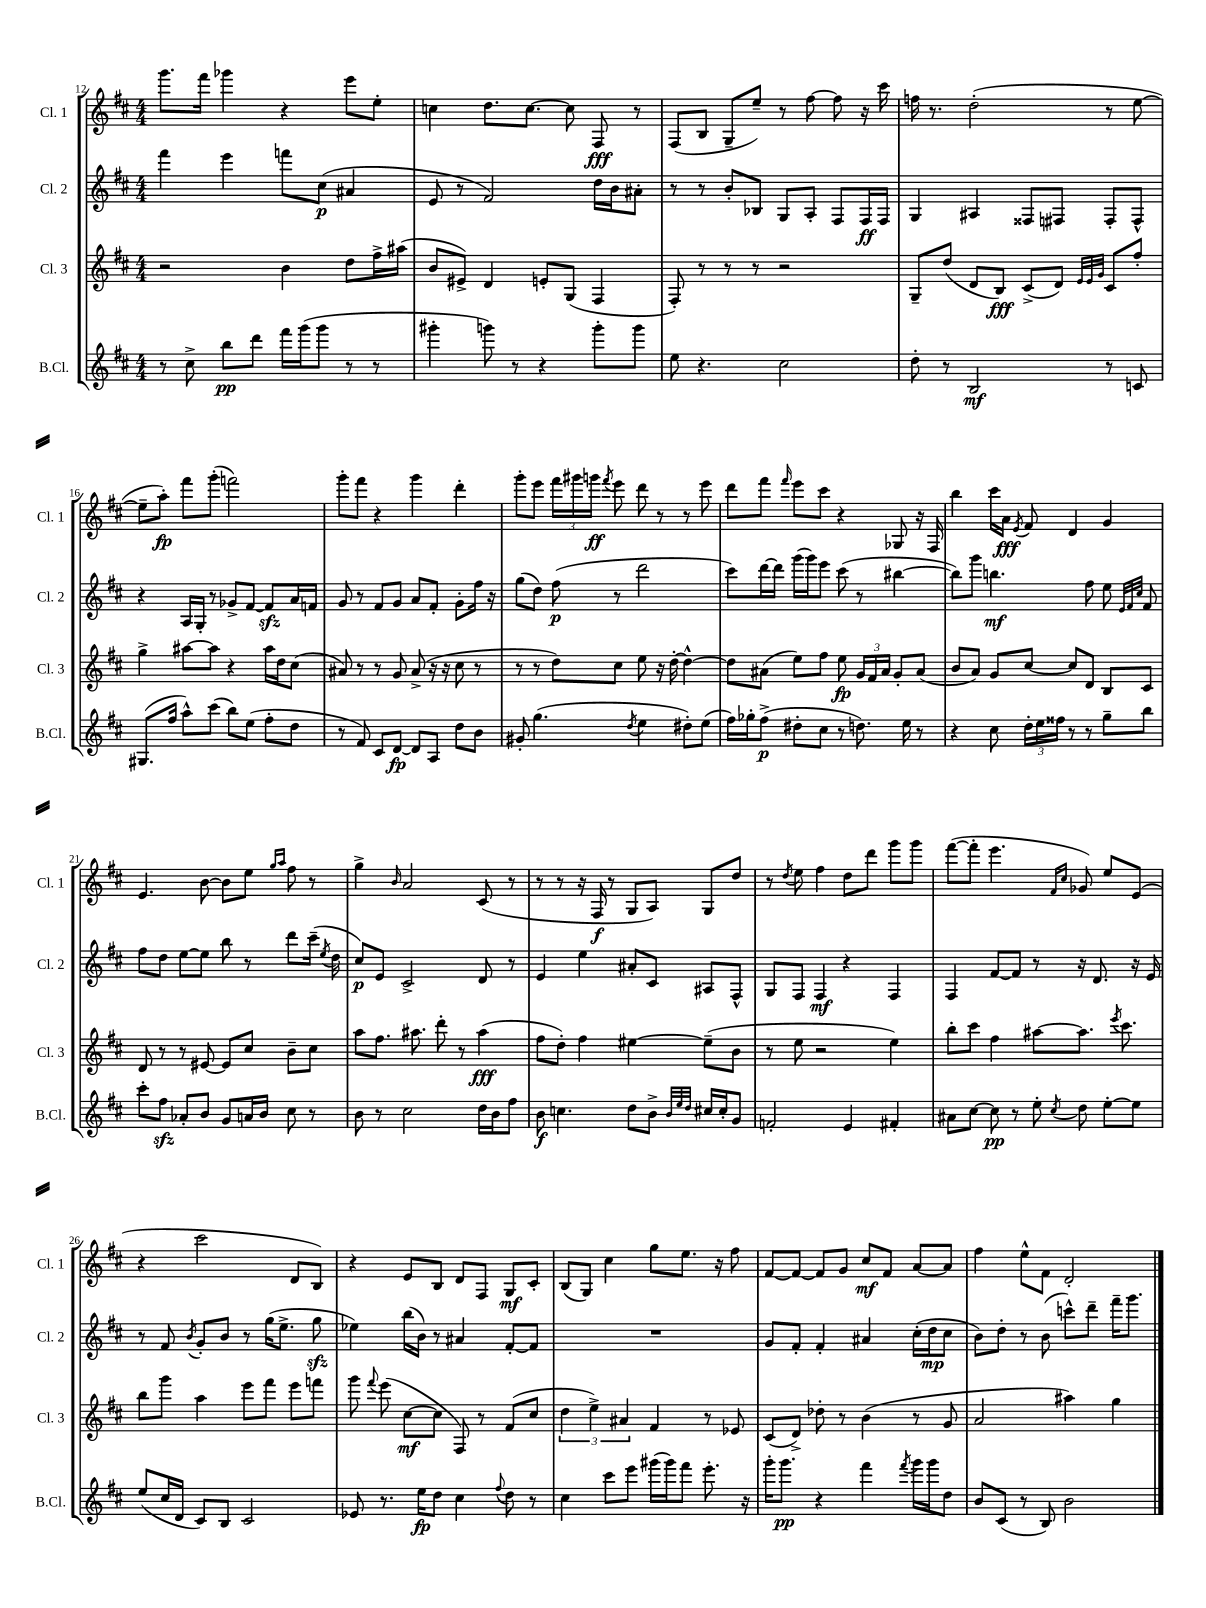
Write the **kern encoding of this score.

**kern	**kern	**kern	**kern
*staff4	*staff3	*staff2	*staff1
*clefG2	*clefG2	*clefG2	*clefG2
*k[f#c#]	*k[f#c#]	*k[f#c#]	*k[f#c#]
*M4/4	*M4/4	*M4/4	*M4/4
8r	2r	4fff#\	8.ggg\L
8cc#^\	.	.	.
.	.	.	16fff#\Jk
8bb\L	.	4eee\	4ggg-\
8ddd\J	.	.	.
16fff#\LL	4b\	8fff\L	4r
(16ggg\J	.	.	.
8ggg\J	.	(8cc#\J	.
8r	8dd\L	4a#/	8eee\L
8r	16ff#^\L	.	8ee'\J
.	(16aa#\JJ	.	.
=	=	=	=
4ggg#'\	8b/L	8e/	4cc\
.	8e#^/J)	8r	.
8ggg\)	4d/	2f#/)	8.dd\L
8r	.	.	.
.	.	.	[8.cc\J
4r	8e'/L	.	.
.	(8G/J	.	8cc\]
8ggg'\L	4F#/	16dd\LL	8F#/
.	.	16b\J	.
8ggg\J	.	8a#'\J	8r
=	=	=	=
8ee\	8F#'/)	8r	(8F#/L
4.r	8r	8r	8B/J
.	8r	8b'/L	8G~/L
.	8r	8B-/J	8ee~/J)
2cc#\	2r	8G/L	8r
.	.	8A'/J	[8ff#\
.	.	8F#/L	8ff#\]
.	.	16F#/L	16r
.	.	16F#/JJ	16ccc#\
=	=	=	=
8dd'\	8G~/L	4G/	16ff\
.	.	.	8.r
8r	(8dd/J	.	.
2B/	8d/L	4A#/	(2dd'\
.	8B/J)	.	.
.	(8c#^/L	8F##/L	.
.	8d/J)	8F#/J	.
.	32qqe/LLL	.	.
.	32qqe/	.	.
.	32qqg/JJJ	.	.
8r	8c#/L	8F#'/L	8r
8c/	8ff#'/J	8F#^^/J	[8ee\
=	=	=	=
(8.G#/L	4gg^\	4r	8ee~\]L
.	.	.	8aa'\J)
16ff#/Jk	.	.	.
8aa^^\L)	[8aa#\L	16A/LL	8fff#\L
.	.	16G'/JJ	.
(8ccc#\J	8aa#\]J	8r	(8ggg'\J
8bb\L)	4r	8g-^/L	2fff\)
(8ee\J	.	[8f#/J	.
8ff#'\L	16aa#\LL	8f#/]L	.
.	16dd\J	.	.
8dd\J	(8cc#\J	16a/L	.
.	.	16f/JJ	.
=	=	=	=
8r	8a#/)	8g/	8ggg'\L
8f#/)	8r	8r	8fff#\J
8c#/L	8r	8f#/L	4r
[8d/J	8g/	8g/J	.
8d/]L	(8a#^/	8a/L	4ggg\
8A/J	16r	8f#'/J	.
.	16r	.	.
8dd\L	8cc#\	8g'\L	4ddd'\
8b\J	8r	16ff#\Jk	.
.	.	16r	.
=	=	=	=
8g#'/	8r	(8gg\L	8ggg'\L
(4.gg\	8r	8dd\J)	8eee\J
.	8dd\L)	(8ff#\	24fff#\LL
.	.	.	24ggg#\
.	.	.	24ggg\JJ
.	.	.	8qfff#/
.	8cc#\J	8r	8eee\
8qdd/	.	.	.
4ee\	8ee\	2ddd\	8ddd\
.	16r	.	8r
.	[16dd'\	.	.
8dd#'\L)	4dd^^\_	.	8r
(8ee\J	.	.	8eee\
=	=	=	=
16ff#\LL)	8dd\]L	8ccc#\L)	8ddd\L
16gg-'\J	.	.	.
(8ff#^\J	(8a#\J	[16ddd\L	8fff#\J
.	.	16ddd\]JJ	.
.	.	.	16qqfff#/
8dd#'\L	8ee\L)	(16ggg\LL	8eee\L
.	.	16ggg\J)	.
8cc#\J	8ff#\J	8eee\J	8ccc#\J
8r	8ee\	(8ccc#\	4r
8.dd\)	24g/LL	8r	.
.	24f#/	.	.
.	24a#/JJ	.	.
.	8g'/L	[4bb#\	8G-/
16ee\	.	.	.
8r	(8a#/J	.	16r
.	.	.	16F#/
=	=	=	=
4r	8b/L	8bb#\]L)	4bb\
.	8a/J)	8ggg\J	.
8cc#\	8g/L	4.bb\	16ccc#\LL
.	.	.	16a\JJ
.	.	.	8qe/
24dd'\LL	[8cc#/J	.	8f#/
24ee\	.	.	.
24ff##\JJ	.	.	.
8r	8cc#/]L	.	4d/
8r	8d/J	8ff#\	.
8gg~\L	8B/L	8ee\	4g/
.	.	32qqe/LLL	.
.	.	32qqf#/	.
.	.	32qqcc#/JJJ	.
8bb\J	8c#/J	8f#/	.
=	=	=	=
8ccc#'\L	8d/	8ff#\L	4.e/
8ff#\J	8r	8dd\J	.
8a-'/L	8r	[8ee\L	.
8b/J	[8e#/	8ee\]J	[8b\
8g/L	8e#/]L	8bb\	8b\]L
16a/L	8cc#/J	8r	8ee\J
16b/JJ	.	.	.
.	.	.	16qqgg/LL
.	.	.	16qqaa/JJ
8cc#\	8b~\L	8ddd\L	8ff#\
8r	8cc#\J	(16ccc#~\Jk	8r
.	.	8qee/	.
.	.	16dd\	.
=	=	=	=
8b\	8aa\L	8cc#/L)	4gg^\
8r	8.ff#\J	8e/J	.
.	.	.	16qqb/
2cc#\	.	2c#^/	2a/
.	8.aa#\	.	.
.	8ddd'\	.	.
.	8r	.	.
16dd\LL	(4aa#\	8d/	(8c#/
16b\J	.	.	.
8ff#\J	.	8r	8r
=	=	=	=
8b\	8ff#\L	4e/	8r
4.cc\	8dd'\J)	.	8r
.	4ff#\	4ee\	16r
.	.	.	16F#/
.	.	.	8r
8dd\L	[4ee#\	8a#'/L	8G/L
8b^\J	.	8c#/J	8A/J)
32qqb/LLL	.	.	.
32qqee/	.	.	.
32qqdd/JJJ	.	.	.
16cc#/LL	(8ee#~\]L	8A#/L	8G/L
16cc#'/J	.	.	.
8g/J	8b\J	8F#^^/J	8dd/J
=	=	=	=
2f'/	8r	8G/L	8r
.	.	.	8qdd/
.	8ee\	8F#/J	8ee\
.	2r	4F#/	4ff#\
4e/	.	4r	8dd\L
.	.	.	8ddd\J
4f#'/	4ee\)	4F#/	8ggg\L
.	.	.	8ggg\J
=	=	=	=
8a#\L	8bb'\L	4F#/	([8fff#\L
[8cc#\J	8ccc#\J	.	8fff#'\]J
8cc#\]	4ff#\	[8f#/L	4.eee\
8r	.	8f#/]J	.
8ee'\	[8aa#\L	8r	.
.	.	.	16qqf#/LL
8qcc#/	.	.	16qqcc#/JJ
8dd\	8.aa#\]J	16r	8g-/)
.	.	8.d/	.
[8ee'\L	.	.	8ee/L
.	8qeee/	.	.
.	8.ccc#\	.	.
8ee\]J	.	16r	(8e/J
.	.	16e/	.
=	=	=	=
(8ee/L	8bb\L	8r	4r
16cc#/L	8ggg\J	8f#/	.
16d/JJ	.	.	.
.	.	8qb/	.
8c#/L)	4aa\	8g'/L	2ccc#\
8B/J	.	8b/J	.
2c#/	8eee\L	8r	.
.	8fff#\J	(16gg\LK	.
.	.	8.ee^\J	.
.	8eee\L	.	8d/L
.	8fff\J	8gg\	8B/J)
=	=	=	=
8e-/	8ggg\	4ee-\)	4r
.	8qqfff#/	.	.
8.r	(8eee\	.	.
.	[8cc#\L	(16bb\LL	8e/L
16ee\LK	.	16b\JJ)	.
8dd\J	8cc#\]J	8r	8B/J
4cc#\	8F#/)	4a#/	8d/L
.	8r	.	8F#/J
8qqff#/	.	.	.
8dd\	(8f#/L	[8f#'/L	8G/L
8r	8cc#/J	8f#/]J	8c#'/J
=	=	=	=
4cc#\	6dd\	1r	(8B/L
.	.	.	8G/J)
.	6ee^\)	.	.
8ccc#\L	.	.	4cc#\
.	6a#/	.	.
8eee\J	.	.	.
(16ggg#\LL	4f#/	.	8gg\L
16ggg#\J)	.	.	.
8fff#\J	.	.	8.ee\J
8.eee'\	8r	.	.
.	.	.	16r
.	8e-/	.	8ff#\
16r	.	.	.
=	=	=	=
16ggg'\LK	(8c#/L	8g/L	[8f#/L
8.ggg\J	.	.	.
.	8d^/J)	8f#'/J	8f#/_J
4r	8dd-'\	4f#'/	8f#/]L
.	8r	.	8g/J
4fff#\	(4b\	4a#/	8cc#/L
.	.	.	8f#/J
8qfff#/	.	.	.
16ggg\LL	8r	(16cc#'\LL	[8a/L
16ggg\J	.	16dd\J	.
8dd\J	8g/	8cc#\J	8a/]J
=	=	=	=
8b/L	2a/	8b\L)	4ff#\
(8c#/J	.	8dd'\J	.
8r	.	8r	8ee^^\L
8B/)	.	(8b\	8f#\J
2b\	4aa#\)	8ccc^^\L)	2d'/
.	.	8ddd~\J	.
.	4gg\	16fff#~\LK	.
.	.	8.ggg\J	.
==	==	==	==
*-	*-	*-	*-
